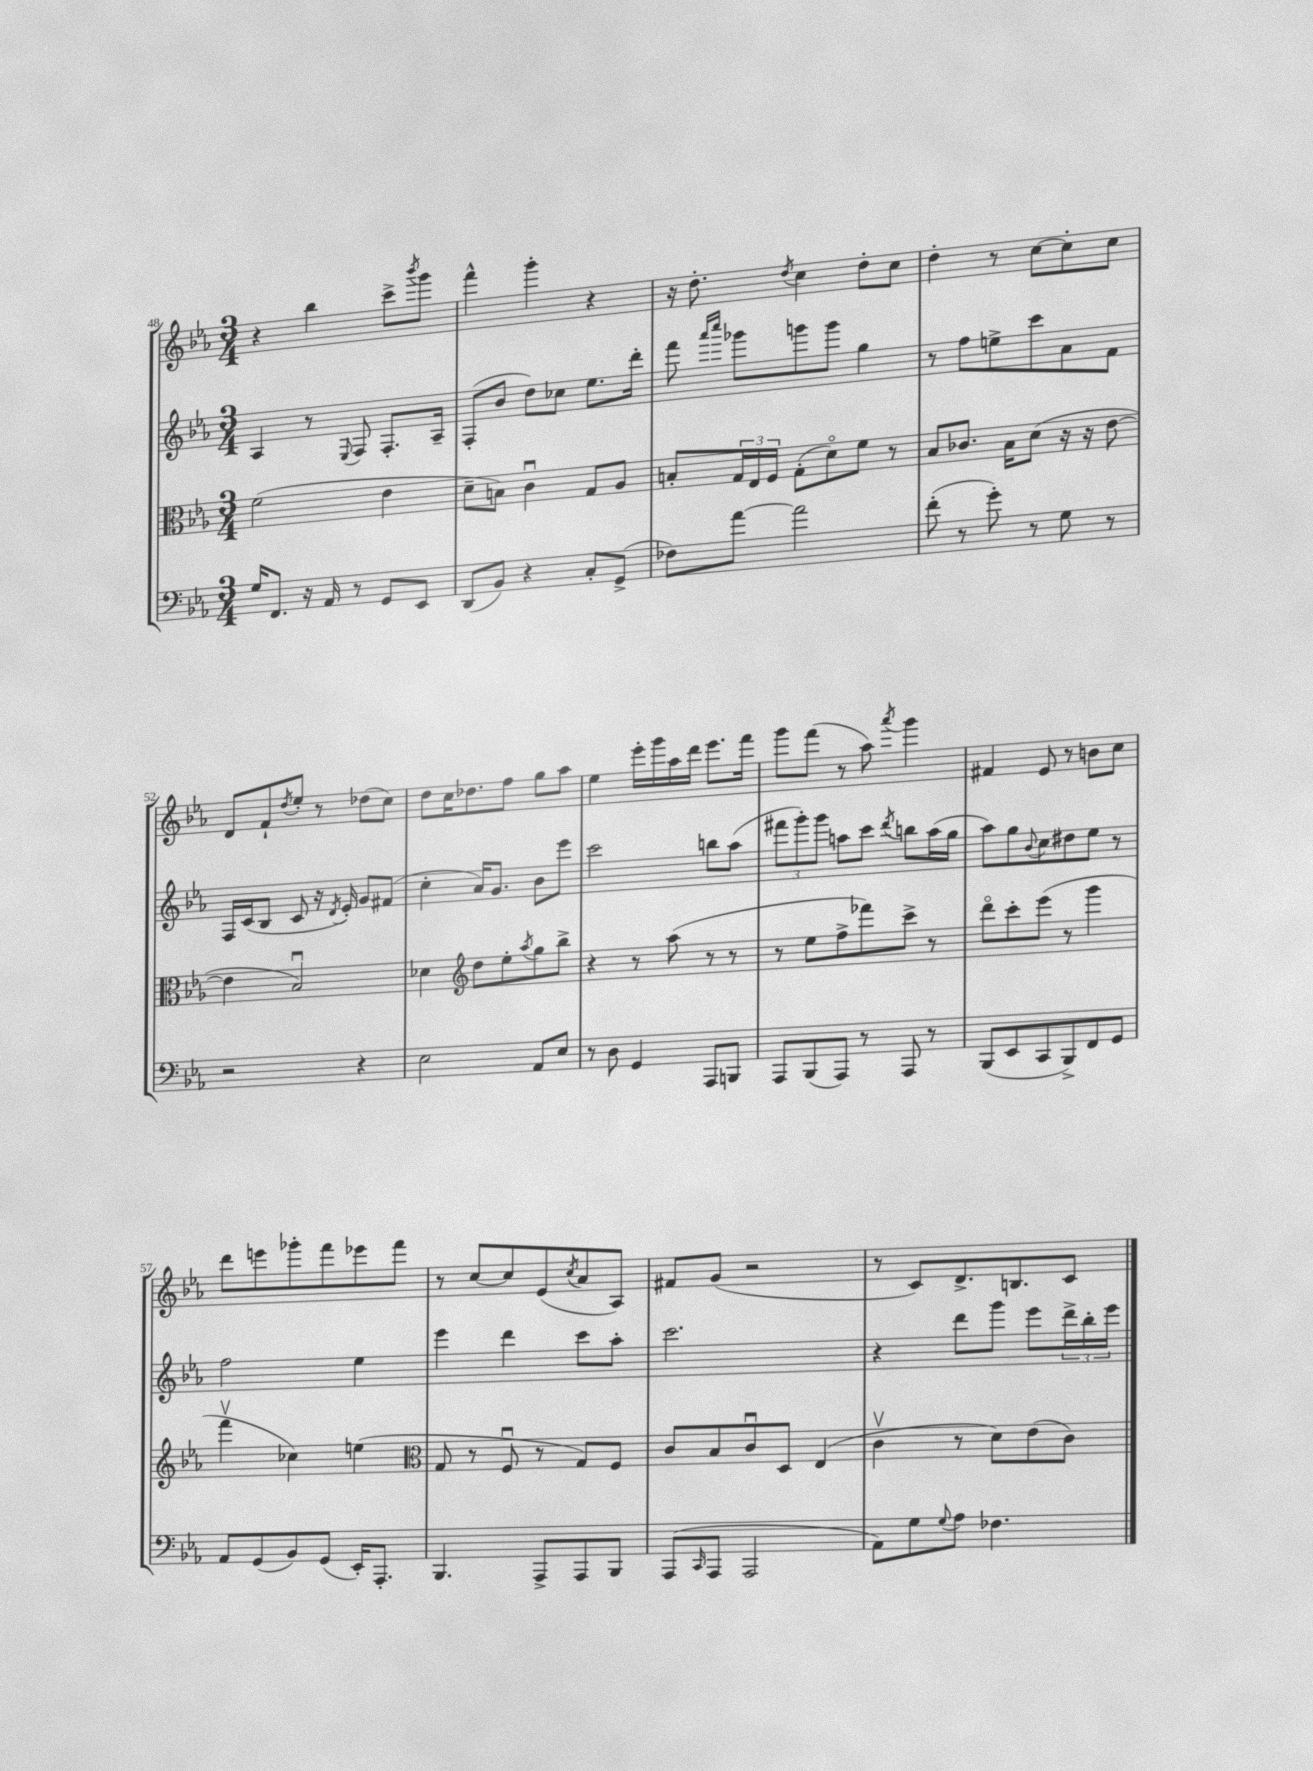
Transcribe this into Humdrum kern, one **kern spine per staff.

**kern	**kern	**kern	**kern
*staff4	*staff3	*staff2	*staff1
*clefF4	*clefC3	*clefG2	*clefG2
*k[b-e-a-]	*k[b-e-a-]	*k[b-e-a-]	*k[b-e-a-]
*M3/4	*M3/4	*M3/4	*M3/4
16G	(2f	4A-	4r
8.FF	.	.	.
16r	.	8r	4bb-
16AA-	.	.	.
.	.	8qqE-	.
8r	.	8F	.
8GG	4e-	8.F'	8ccc^
.	.	.	8qbbb-
8EE-	.	.	8ggg
.	.	16A-~	.
=	=	=	=
(8DD	8d~	(8F'	4fff^^
8BB-)	8B)	8b-	.
4r	4cu	8dd)	4ggg'
.	.	8cc-	.
8C'	8G	8.ee-	4r
(8GG^	8A-	.	.
.	.	16ddd'	.
=	=	=	=
8F-)	8B'	8fff	16r
.	.	.	8.dd'
.	.	16qqaaa-	.
.	.	16qqcccc	.
[8a-	24G	8ggg-	.
.	24E-	.	.
.	24F	.	.
.	.	.	8qdd
2a-]	(8G'	8ggg	4cc
.	8do)	8ggg	.
.	8f	4gg	8dd'
.	8r	.	8cc
=	=	=	=
(8f'	8B-	8r	4dd'
8r	8.c-	8ff	.
8g')	.	8ee^	8r
.	16B-	.	.
8r	(8d	8ccc	[8cc
8G	16r	8a-	8cc']
.	16r	.	.
8r	[8e-	8f	8cc
=	=	=	=
2r	4e-]	16F	8d
.	.	(16c	.
.	.	8B-	8f`
.	.	.	8qdd
.	2B-u)	8c	8ee-'
.	.	16r	8r
.	.	8qd	.
.	.	16e-')	.
4r	.	8g	(8dd-
.	.	(8f#	8cc)
=	=	=	=
2E-	4d-	4cc'	8dd
.	.	.	16cc
.	.	.	8.dd-
*	*clefG2	*	*
.	8dd	16a-)	.
.	.	8.g	.
.	8ee-'	.	8ff
.	8qaa-	.	.
8AA-	8gg	8b-	8gg
8E-	8bb-^	8eee-	8aa-
=	=	=	=
8r	4r	2ccc	4ee-
8D	.	.	.
4GG	8r	.	16eee-'
.	.	.	16ggg
.	(8aa-	.	16aa-
.	.	.	16ddd
8AAA-	8r	8bb	8.eee-
8BBB	8r	(8aa-	.
.	.	.	16fff
=	=	=	=
8AAA-	8r	12fff#	8ggg
.	.	12ggg')	.
(8BBB-	8ee-	.	(8fff
.	.	12ggg	.
8AAA-)	8ff^	8aa	8r
8r	8fff-)	8ccc	8aa-)
.	.	8qddd	8qaaa-
8AAA-	8ccc^	8bb	4ggg
8r	8r	(16aa	.
.	.	16gg	.
=	=	=	=
(8BBB-	8dddo	8aa-)	4f#
8EE-	8ccc'	8gg	.
.	.	8qqb-	.
8CC	(8eee-	8cc	8e-
8BBB-^)	8r	8dd#	8r
8FF	4ggg	8ee-	8b
8GG	.	8r	8cc
=	=	=	=
8AA-	4fffv	2ff	8ddd
(8GG	.	.	8eee
8BB-)	4cc-)	.	8ggg-'
(8GG	.	.	8fff
16EE-')	(4ee	4ee-	8eee-
8.AAA-'	.	.	.
.	.	.	8fff
=	=	=	=
*	*clefC3	*	*
4.BBB-	8G	4eee-	8r
.	8r	.	[8cc
.	8Fu	4ddd	8cc]
8AAA-^	8r	.	(8e-
.	.	.	8qcc
8AAA-	8G)	8ccc	8a-
8BBB-	8F	8aa-'	8A-)
=	=	=	=
(8AAA-	8c	2.ccc	8f#
16qqCC	.	.	.
8AAA-	8B-	.	(8g
2AAA-	8cu	.	2r
.	8D	.	.
.	(4E-	.	.
=	=	=	=
8AA-)	4cv	4r	8r
8G	.	.	8c)
8qqG	.	.	.
8A-	8r	8ddd	8.d^
4.F-	8d)	8ggg	.
.	.	.	8.B
.	(8e-	8eee-	.
.	8c)	24ddd^	8c
.	.	24bb-'	.
.	.	24eee-	.
==	==	==	==
*-	*-	*-	*-
